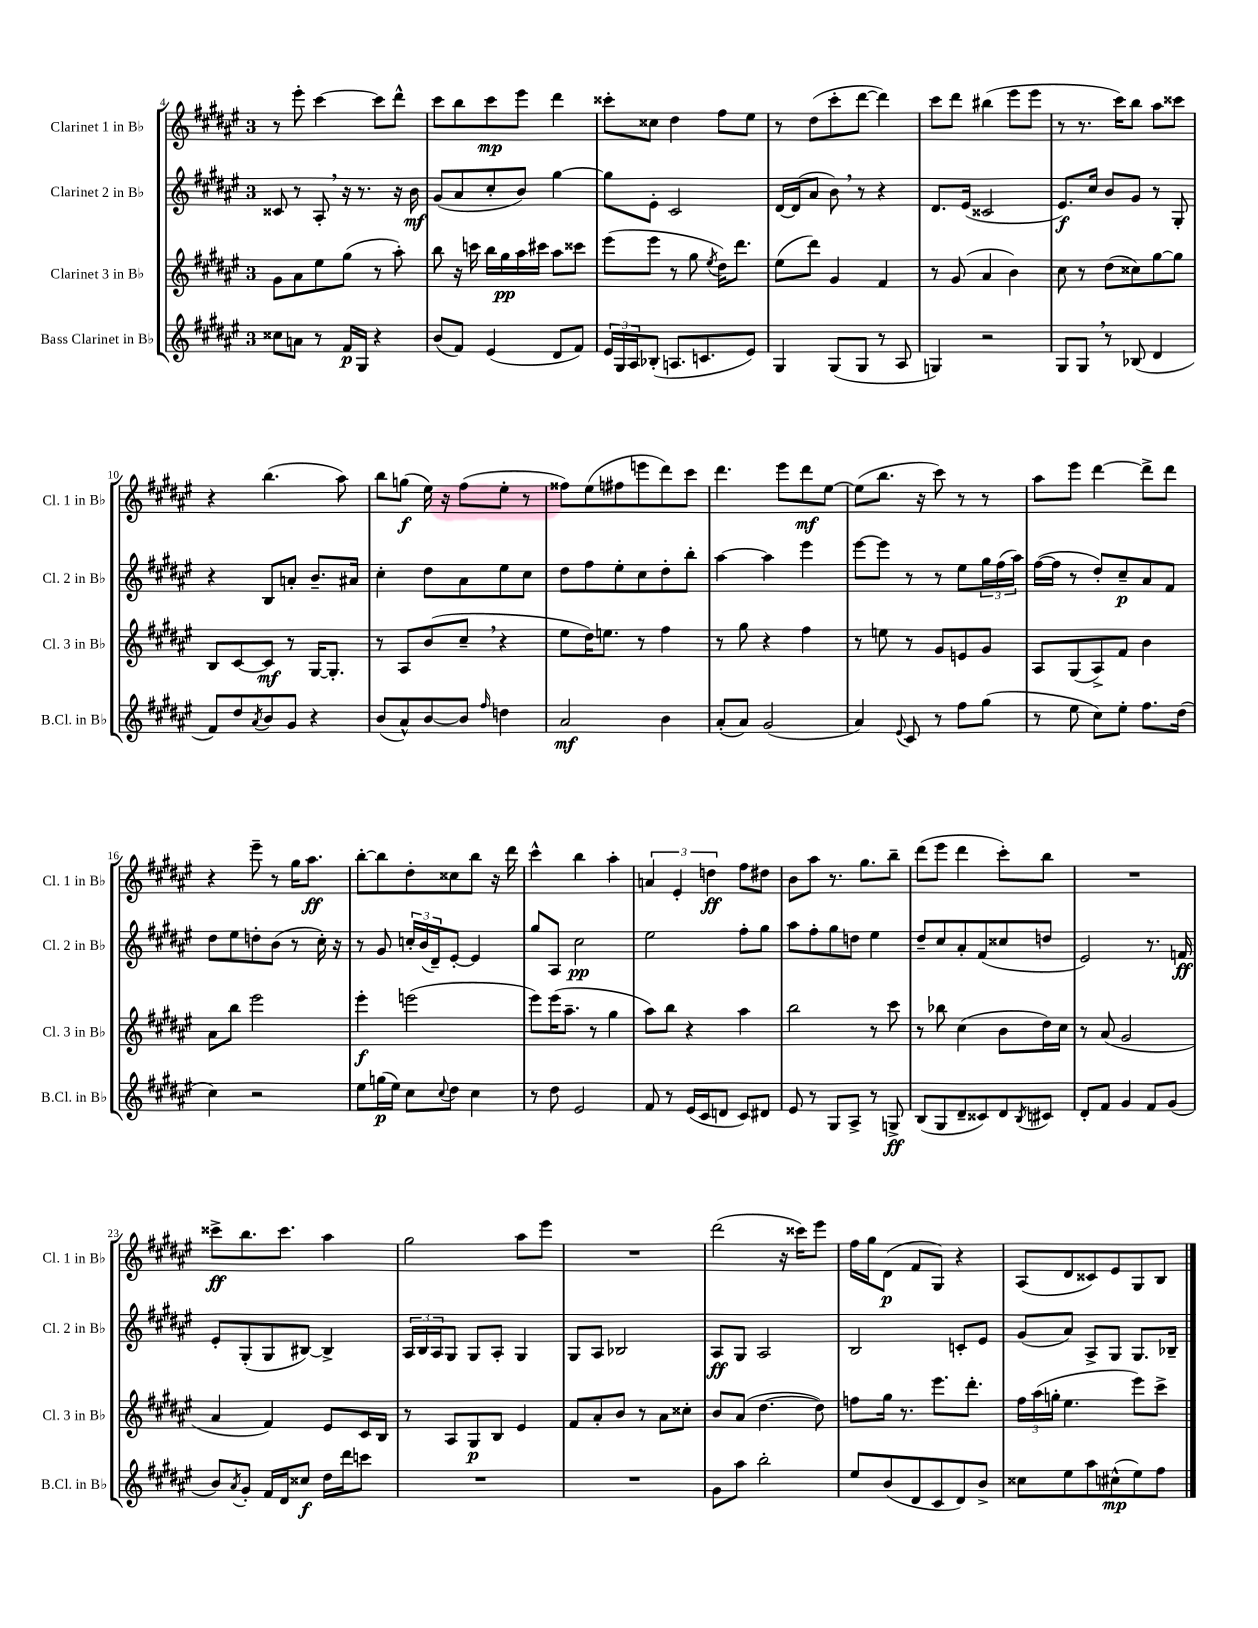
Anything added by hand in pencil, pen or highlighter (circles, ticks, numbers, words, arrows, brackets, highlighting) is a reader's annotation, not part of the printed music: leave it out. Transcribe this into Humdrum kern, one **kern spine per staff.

**kern	**kern	**kern	**kern
*staff4	*staff3	*staff2	*staff1
*clefG2	*clefG2	*clefG2	*clefG2
*k[f#c#g#d#a#e#]	*k[f#c#g#d#a#e#]	*k[f#c#g#d#a#e#]	*k[f#c#g#d#a#e#]
*M3/4	*M3/4	*M3/4	*M3/4
8cc##	8g#	8c##	8r
8a	8a#	8r	8eee#'
8r	8ee#	8A#'	[4ccc#
16f#	(8gg#	16r	.
16G#	.	8.r	.
4r	8r	.	8ccc#]
.	8aa#')	16r	8ddd#^^
.	.	16b	.
=	=	=	=
(8b	8bb	(8g#	8ccc#
8f#)	16r	8a#	8bb
.	16ccc	.	.
(4e#	16bb	8cc#'	8ccc#
.	16gg#	.	.
.	16aa#	8b)	8eee#
.	16ccc#	.	.
8d#	8aa#	[4gg#	4ddd#
8f#)	8ccc##	.	.
=	=	=	=
24e#	(8eee#	8gg#]	8ccc##'
24G#	.	.	.
24A#	.	.	.
(8B-'	8eee#	8e#'	8cc##
8.A	8r	2c#	4dd#
.	8gg#	.	.
8.c	.	.	.
.	8qee#	.	.
.	16dd#)	.	8ff#
.	8.ddd#	.	.
8e#)	.	.	8ee#
=	=	=	=
4G#	(8ee#	[16d#	8r
.	.	(16d#]	.
.	8ddd#)	8a#	(8dd#
(8G#	4g#	8b)	8ccc#'
8G#	.	8r	[8ddd#
8r	4f#	4r	4ddd#])
8A#	.	.	.
=	=	=	=
4G)	8r	8.d#	8ccc#
.	(8g#	.	8ddd#
.	.	(16e#	.
2r	4a#	2c##	(4bb#
.	4b)	.	8eee#
.	.	.	8eee#
=	=	=	=
8G#	8cc#	8.e#)	8r
8G#	8r	.	8.r
.	.	16cc#	.
8r	(8dd#	8b	.
.	.	.	16ccc#)
(8B-	8cc##)	8g#	8bb
4d#	[8gg#	8r	8aa#
.	8gg#]	8G#'	8ccc##
=	=	=	=
8f#)	8B	4r	4r
8dd#	[8c#	.	.
8qa#	.	.	.
8b	8c#]	8B	(4.bb
8g#	8r	8a'	.
4r	[16G#	8.b~	.
.	8.G#']	.	.
.	.	.	8aa#)
.	.	16a#	.
=	=	=	=
(8b	8r	4cc#'	8bb
8a#^^)	8A#	.	(8gg
[8b	(8b	8dd#	16ee#)
.	.	.	16r
8b]	8cc#~	8a#	(8ff#
16qqff#	.	.	.
4dd	4r	8ee#	8ee#'
.	.	8cc#	8r
=	=	=	=
2a#	8ee#	8dd#	8ff##)
.	16dd#)	8ff#	(8ee#
.	8.ee	.	.
.	.	8ee#'	8ff#
.	8r	8cc#	8eee
4b	4ff#	8dd#'	8ddd#)
.	.	8bb'	8ccc#
=	=	=	=
(8a#'	8r	[4aa#	4.ddd#
8a#)	8gg#	.	.
(2g#	4r	4aa#]	.
.	.	.	8eee#
.	4ff#	4eee#	8ddd#
.	.	.	[8ee#
=	=	=	=
4a#)	8r	[8eee#	(8ee#]
.	8ee	8eee#]	8.bb
8qqe#	.	.	.
8c#	8r	8r	.
.	.	.	16r
8r	8g#	8r	8ccc#)
8ff#	8e	8ee#	8r
(8gg#	8g#	24gg#	8r
.	.	(24ff#	.
.	.	24aa#)	.
=	=	=	=
8r	8A#	([16ff#	8aa#
.	.	16ff#]	.
8ee#	(8G#	8r	8eee#
8cc#)	8A#^)	8dd#')	[4ddd#
8ee#'	8f#	8cc#~	.
8.ff#	4b	8a#	8ddd#^]
.	.	8f#	8ddd#
(16dd#	.	.	.
=	=	=	=
4cc#)	8a#	8dd#	4r
.	8bb	8ee#	.
2r	2eee#	8dd'	8eee#~
.	.	(8b	8r
.	.	8r	16gg#
.	.	.	8.aa#
.	.	16cc#')	.
.	.	16r	.
=	=	=	=
8ee#	4eee#'	8r	[8bb'
(16gg	.	8g#	8bb]
16ee#)	.	.	.
8cc#	(2eee	24cc'	8dd#'
.	.	(24b	.
.	.	24d#~)	.
8qqcc#	.	.	.
8dd#	.	[8e#'	8cc##
4cc#	.	4e#]	8bb
.	.	.	16r
.	.	.	16ddd#
=	=	=	=
8r	8eee#)	8gg#	4ccc#^^
8dd#	(16eee#	8A#	.
.	8.aa#~	.	.
2e#	.	2cc#	4bb
.	8r	.	.
.	4gg#	.	4aa#'
=	=	=	=
8f#	8aa#)	2ee#	6a
8r	8bb	.	.
.	.	.	6e#'
(16e#	4r	.	.
16c#	.	.	.
.	.	.	6dd
8d	.	.	.
8c#)	4aa#	8ff#'	8ff#
8d#	.	8gg#	8dd#
=	=	=	=
8e#	2bb	8aa#	8b
8r	.	8ff#'	8aa#
8G#	.	8gg#	8.r
8A#^	.	8dd	.
.	.	.	8.gg#
8r	8r	4ee#	.
8G^	8ccc#	.	8bb~
=	=	=	=
(8B	8r	8dd#~	(8ddd#
8G#	8bb-	8cc#	8eee#
8d#~	(4cc#	8a#'	4ddd#
8c##)	.	(8f#	.
8d#	8b	8cc##	8ccc#')
8qB	.	.	.
8c#	16dd#)	8dd	8bb
.	16cc#	.	.
=	=	=	=
8d#'	8r	2e#)	2.r
8f#	(8a#	.	.
4g#	2g#	.	.
8f#	.	8.r	.
(8g#	.	.	.
.	.	16f	.
=	=	=	=
8b)	4a#	8e#'	8ccc##^
8qa#	.	.	.
8g#'	.	(8G#'	8.bb
16f#	4f#)	8G#	.
16d#	.	.	8.ccc##
8cc##	.	[8B#)	.
16dd#	8e#	4B#^]	4aa#
16ddd#	.	.	.
8ccc	16c#	.	.
.	16B	.	.
=	=	=	=
2.r	8r	24A#	2gg#
.	.	24B	.
.	.	24A#	.
.	8A#	8G#	.
.	8G#	8G#	.
.	8B	8A#'	.
.	4e#	4G#	8aa#
.	.	.	8eee#
=	=	=	=
2.r	8f#	8G#	2.r
.	8a#'	8A#	.
.	8b	2B-	.
.	8r	.	.
.	8a#	.	.
.	8cc##'	.	.
=	=	=	=
8g#	8b	8A#	(2ddd#
8aa#	(8a#	8G#	.
2bb'	[4.dd#	2A#	.
.	.	.	16r
.	.	.	16ccc##)
.	8dd#])	.	8eee#
=	=	=	=
8ee#	8ff	2B	16ff#
.	.	.	16gg#
(8b	16gg#	.	(8d#
.	8.r	.	.
8d#	.	.	8f#
8c#	8.eee#	.	8G#)
8d#)	.	8c'	4r
.	8.ddd#'	.	.
8b^	.	8e#	.
=	=	=	=
8cc##	24ff#	(8g#	(8A#
.	(24aa#	.	.
.	24gg'	.	.
8ee#	4.ee#	8a#)	8d#
8aa#	.	8A#^	8c##)
(8cc#^^	.	8G#	8e#
8ee#)	8eee#)	8.G#	8G#
8ff#	8ccc#^	.	8B
.	.	16B-~	.
==	==	==	==
*-	*-	*-	*-
